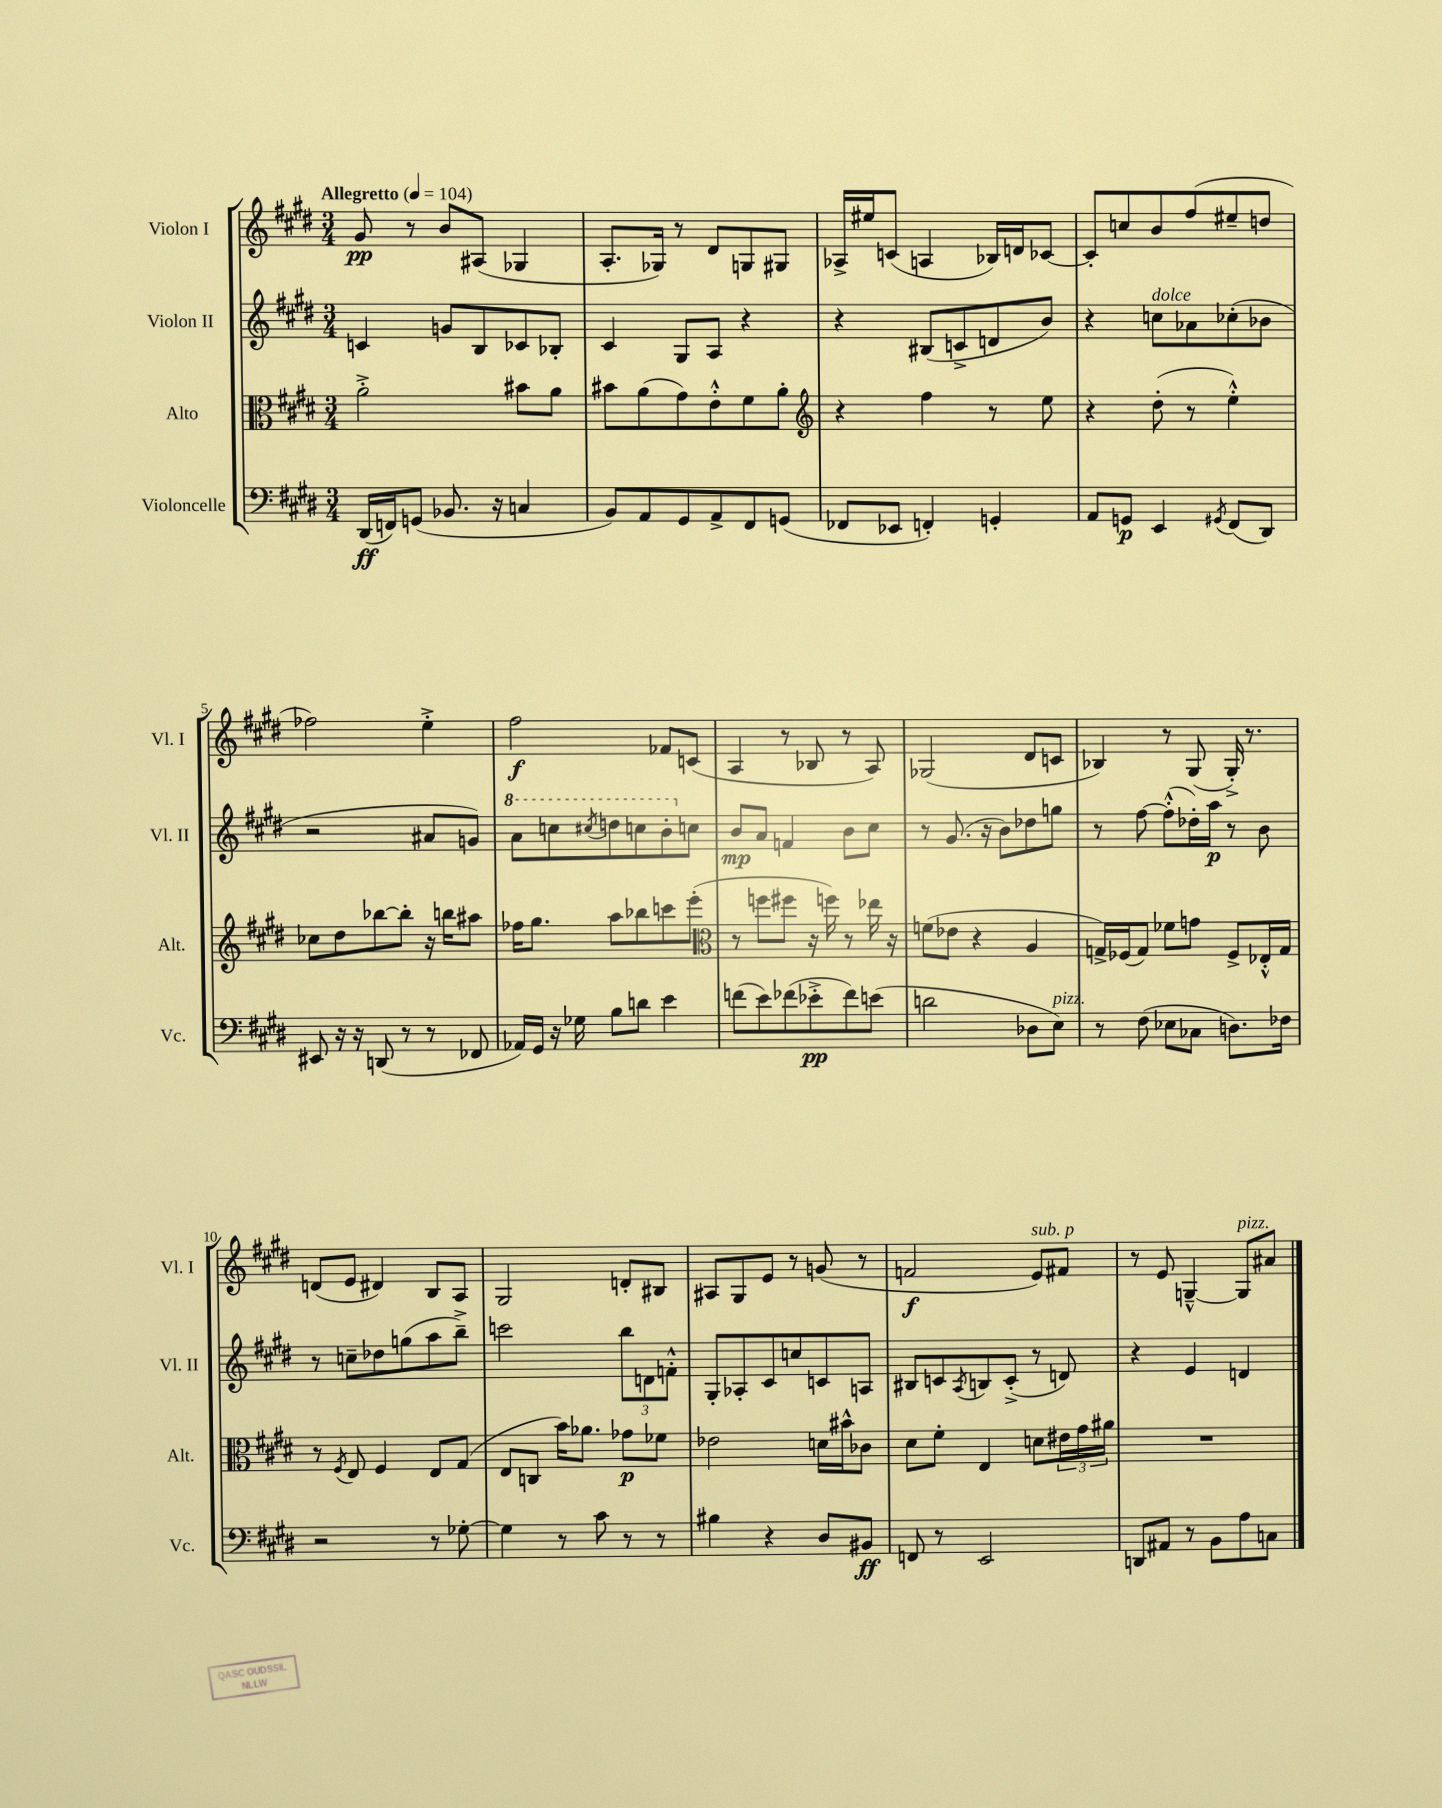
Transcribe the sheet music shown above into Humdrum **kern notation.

**kern	**kern	**kern	**kern
*staff4	*staff3	*staff2	*staff1
*clefF4	*clefC3	*clefG2	*clefG2
*k[f#c#g#d#]	*k[f#c#g#d#]	*k[f#c#g#d#]	*k[f#c#g#d#]
*M3/4	*M3/4	*M3/4	*M3/4
*MM104	*MM104	*MM104	*MM104
(16DD#	2a'^	4c	8g#
16FF)	.	.	.
(8GG	.	.	8r
8.BB-	.	8g	8b
.	.	8B	(8A#
16r	.	.	.
4C	8b#	8c-	4G-
.	8a	8B-'	.
=	=	=	=
8BB)	8b#	4c#	8.A'
8AA	(8a	.	.
.	.	.	16G-)
8GG#	8g#)	8G#	8r
8AA^	8e'^^	8A	8d#
8FF#	8f#	4r	8G
(8GG	8a'	.	8G#
=	=	=	=
*	*clefG2	*	*
8FF-	4r	4r	16A-^
.	.	.	16ee#
8EE-	.	.	(8c
4FF')	4ff#	(8B#	4A
.	.	8c^	.
4GG'	8r	8d	16B-)
.	.	.	16d
.	8ee	8b)	[8c-
=	=	=	=
8AA	4r	4r	8c-']
8GG	.	.	8cc
4EE	(8dd#'	8cc	8b
.	8r	8a-	(8ff#
8qGG#	.	.	.
(8FF#	4ee'^^)	(8cc-'	8ee#~
8DD#)	.	8b-	8dd
=	=	=	=
8EE#	8cc-	2r	2ff-)
16r	8dd#	.	.
16r	.	.	.
(8DD	[8bb-	.	.
8r	8bb-']	.	.
8r	16r	8a#	4ee'^
.	16bb	.	.
8FF-	8aa#	8g)	.
=	=	=	=
16AA-)	16ff-	8aa	2ff#
16GG#	8.gg#	.	.
16r	.	8ccc	.
16G-	.	.	.
.	.	8qccc#	.
8B	8aa	8ddd	.
8d	8bb-	8ccc	.
4e	8ccc	8bb'	8f-
.	(8eee'	8cc	(8c
=	=	=	=
*	*clefC3	*	*
(8f	8r	8b	4A
8e)	8ff	8a	.
(8f-	8ff#	4f	8r
8e-'^	16r	.	8B-
.	16ff)	.	.
8f-)	8r	8b	8r
(8e	16ee-	8cc#	8A)
.	16r	.	.
=	=	=	=
2d	(8f	8r	(2G-
.	8e-	(8.g#	.
.	4r	.	.
.	.	16r	.
.	.	8b)	.
8D-	4A	8dd-	8d#
8E)	.	8gg	8c
=	=	=	=
8r	16G^)	8r	4B-)
.	(16F-	.	.
(8F#	8G)	[8ff#	.
8E-	8f-	(8ff#'^^]	8r
8C-	8g	16dd-')	(8G#
.	.	16aa	.
8.D)	8F-^	8r	16G#'^)
.	.	.	8.r
.	16E-'^^	8b	.
16F-	16G	.	.
=	=	=	=
2r	8r	8r	(8d
.	8qF#	.	.
.	8E	8cc~	8e
.	4F#	8dd-	4d#)
.	.	(8gg	.
8r	8E	8aa	8B
[8G-'	(8G#	8bb~^)	8A
=	=	=	=
4G-]	8E	2ccc	2G#
.	8C	.	.
8r	16b)	.	.
.	8.a-	.	.
8c#	.	.	.
8r	8g-	12bb	8d'
.	.	12d	.
8r	8f-	.	8B#
.	.	12f'^^	.
=	=	=	=
4B#	2e-	8G#'	8A#
.	.	8A-'	8G#
4r	.	8c#	8e
.	.	8cc	8r
8D#	16d	8c	(8g
.	16b#^^	.	.
8BB#	8c-	8A	8r
=	=	=	=
8FF	8d#	8B#	2f
8r	8f#'	8c	.
.	.	8qA	.
2EE	4E	8B	.
.	.	(8c'^	.
.	8d	8r	8e)
.	24e#	8d)	8f#
.	24g#	.	.
.	24a#	.	.
=	=	=	=
8DD	2.r	4r	8r
8AA#	.	.	8e
8r	.	4e	[4G~^^
8BB	.	.	.
8A	.	4d	8G]
8C	.	.	8a#
==	==	==	==
*-	*-	*-	*-
